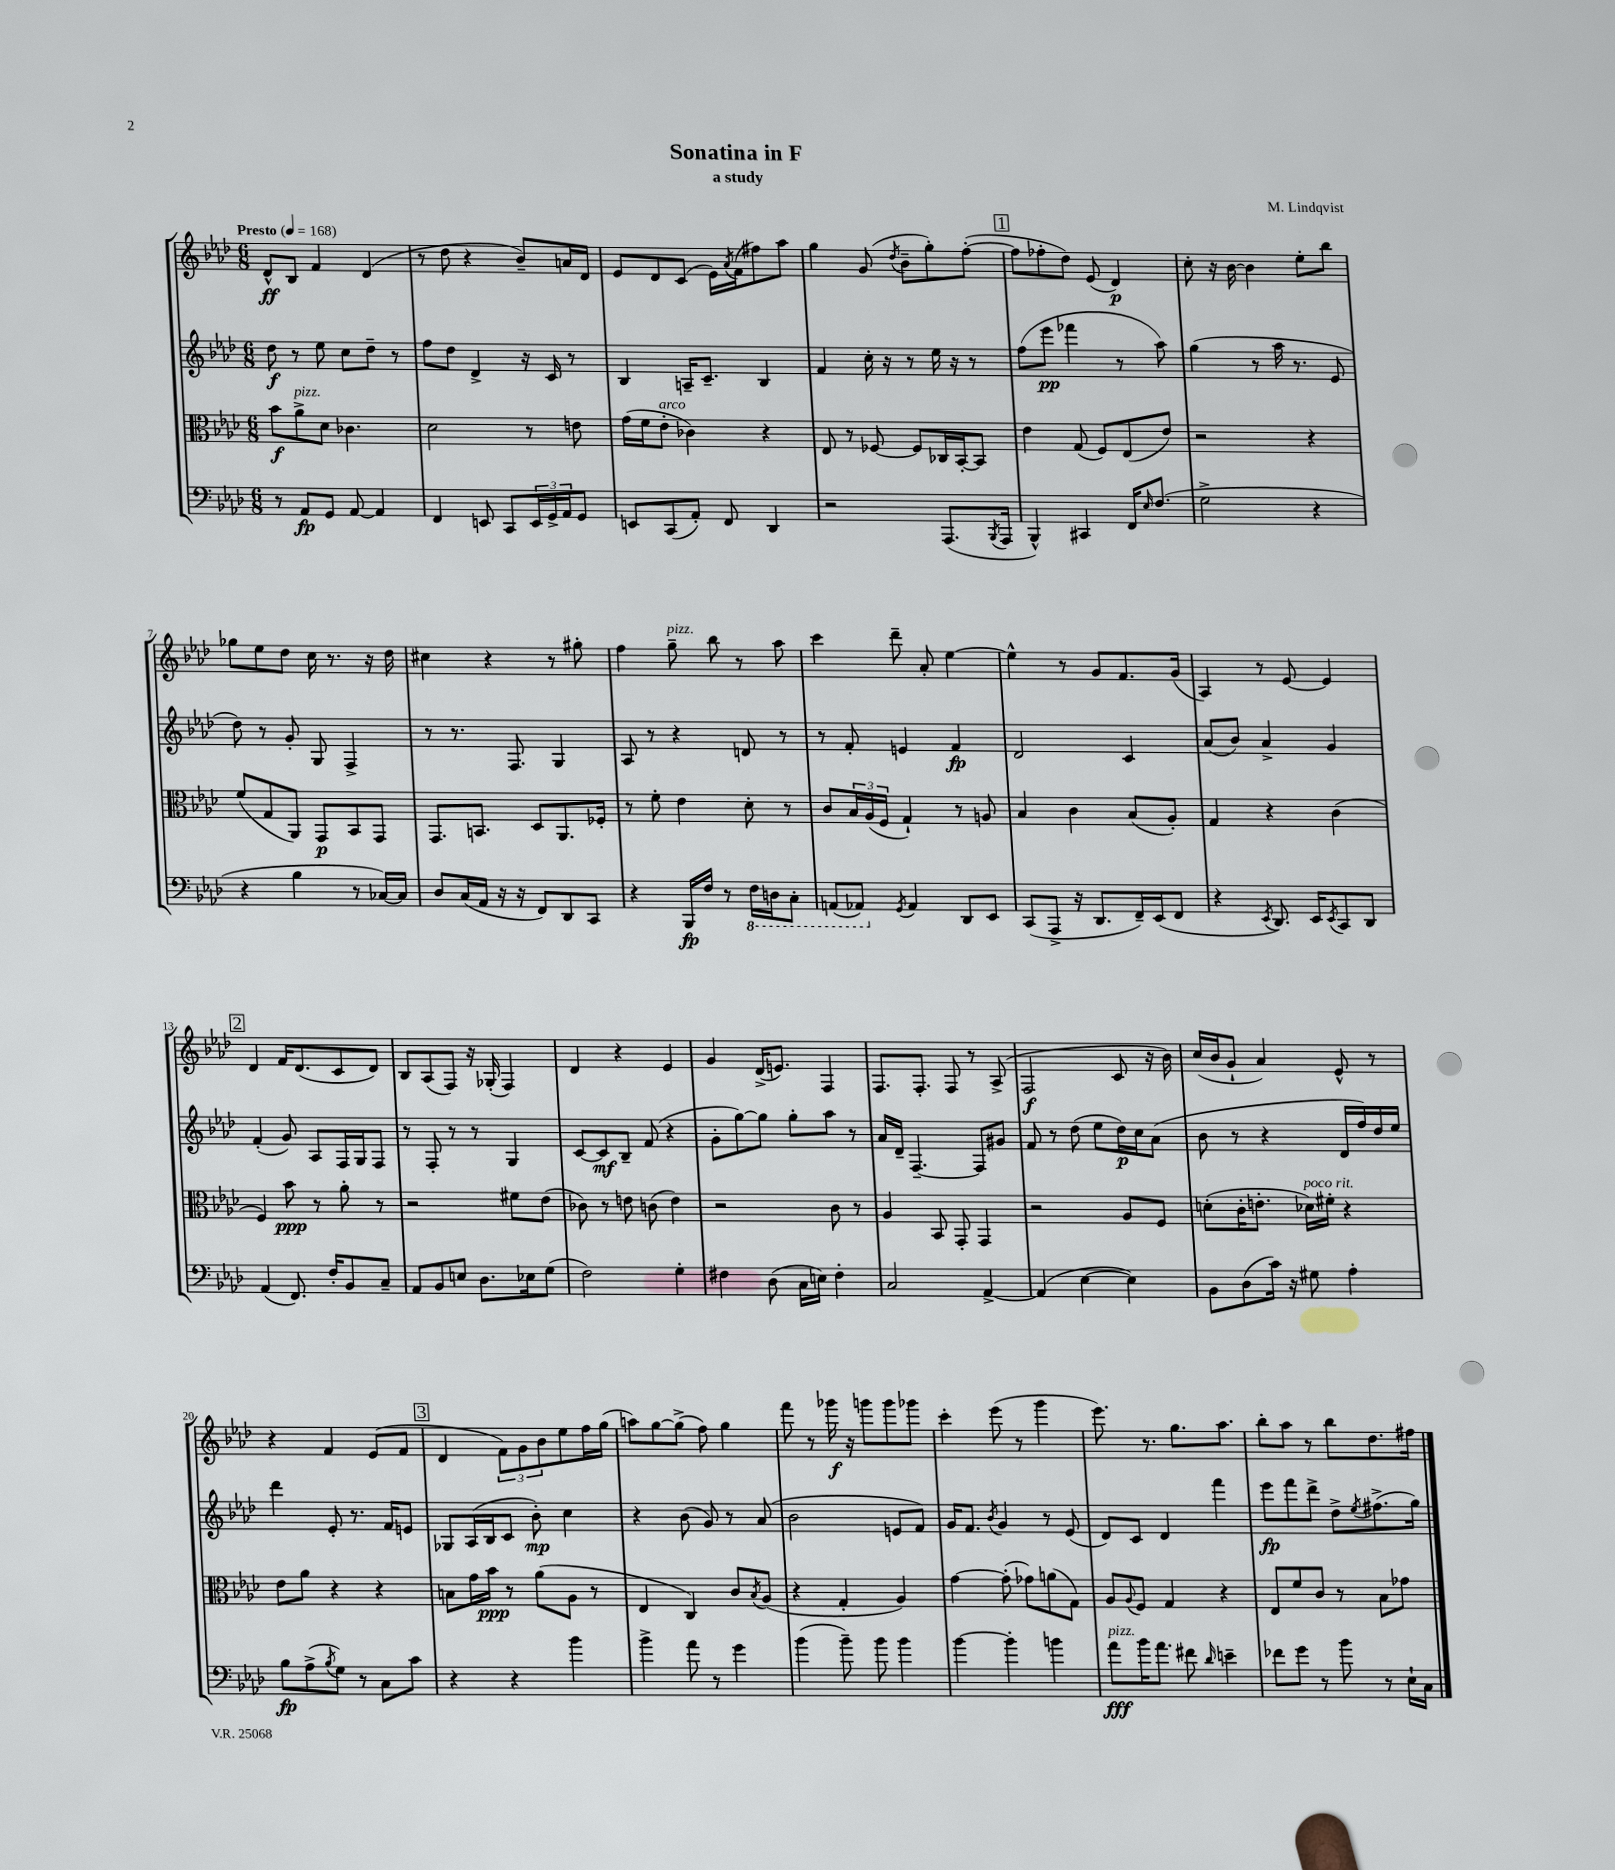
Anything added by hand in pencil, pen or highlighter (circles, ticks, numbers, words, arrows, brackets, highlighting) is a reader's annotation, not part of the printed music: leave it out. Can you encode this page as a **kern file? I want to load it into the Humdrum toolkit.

**kern	**kern	**kern	**kern
*staff4	*staff3	*staff2	*staff1
*clefF4	*clefC3	*clefG2	*clefG2
*k[b-e-a-d-]	*k[b-e-a-d-]	*k[b-e-a-d-]	*k[b-e-a-d-]
*M6/8	*M6/8	*M6/8	*M6/8
*MM168	*MM168	*MM168	*MM168
8r	8b-	8dd-	8d-^^
8AA-	8a-^	8r	8B-
8GG	8d-	8ee-	4f
[8AA-	4.c-	8cc	.
4AA-]	.	8dd-~	(4d-
.	.	8r	.
=	=	=	=
4FF	2d-	8ff	8r
.	.	8dd-	8dd-
8EE	.	4d-^	4r
8CC	.	.	.
24EE	8r	16r	8b-~)
24GG^	.	.	.
.	.	16c	.
24AA-	.	.	.
8GG	8e	8r	16a
.	.	.	16d-
=	=	=	=
8EE	(16g	4B-	8e-
.	16f	.	.
(8CC	8e-'	.	8d-
8AA-')	4c-)	16A~	(8c
.	.	8.c~	.
8FF	.	.	16e-)
.	.	.	8qa-
.	.	.	(16f
4DD-	4r	4B-	8ff#)
.	.	.	8aa-
=	=	=	=
2r	8E-	4f	4gg
.	8r	.	.
.	[8F-	16cc'	(8g
.	.	16r	.
.	.	.	8qdd-
.	8F-]	8r	8b-~
(8.AAA-	16C-	16ee-	8gg')
.	[16BB-'	16r	.
.	8BB-]	8r	([8ff'
8qBBB-	.	.	.
16AAA-	.	.	.
=	=	=	=
4BBB-^^)	4e-	(8ff	8ff]
.	.	8eee-	8ff-'
4CC#	(8G	4fff-	8dd-)
.	8F)	.	(8e-
16FF	(8E-	8r	4d-)
16qqE-	.	.	.
(8.F	.	.	.
.	8e-)	8aa-)	.
=	=	=	=
2G^	2r	(4gg	8cc'
.	.	.	16r
.	.	.	[16b-
.	.	8r	4b-]
.	.	16aa-	.
.	.	8.r	.
4r	4r	.	8ee-'
.	.	8e-	8bb-
=	=	=	=
4r	(8f	8dd-)	8gg-
.	8G	8r	8ee-
4B-	8AA-)	8g'	8dd-
.	8GG	8G	16cc
.	.	.	8.r
8r	8BB-	4F^	.
[16C-)	8GG	.	16r
16C-]	.	.	16dd-
=	=	=	=
8D-	8.GG	8r	4cc#
(16C	.	8.r	.
16AA-	8.BB	.	.
16r	.	.	4r
16r	.	8.F	.
8FF)	8D-	.	.
8DD-	8.AA-	4G	8r
8CC	.	.	8gg#'
.	16F-'	.	.
=	=	=	=
4r	8r	8A-	4ff
.	8f'	8r	.
16BBB-	4e-	4r	8gg~
16F	.	.	.
8r	.	.	8bb-
16FF	8d-'	8d	8r
16DD	.	.	.
8CC'	8r	8r	8aa-
=	=	=	=
(8AAA	8c	8r	4ccc
8AAA-)	24B-	8f'	.
.	(24A-	.	.
.	24F	.	.
8qGG	.	.	.
4AA-	4G`)	4e	8ddd-~
.	.	.	8a-'
8DD-	8r	4f	[4ee-
8EE-	8A	.	.
=	=	=	=
(8CC	4B-	2d-	4ee-^^]
8AAA-^	.	.	.
16r	4c	.	8r
8.DD-	.	.	.
.	.	.	8g
16FF~)	(8B-	4c	8.f
(16EE-	.	.	.
8FF	8A-')	.	.
.	.	.	(16g
=	=	=	=
4r	4G	(8a-	4A-)
.	.	8b-)	.
8qEE-	.	.	.
8.DD-)	4r	4a-^	8r
.	.	.	[8e-
16EE-	.	.	.
8qEE-	.	.	.
8CC	(4c	4g	4e-]
8DD-	.	.	.
=	=	=	=
(4AA-	4F)	(4f'	4d-
8.FF)	8b-	8g)	16f
.	.	.	(8.d-
.	8r	8A-	.
16F'	.	.	.
8BB-	8a-'	16F	8c
.	.	16G	.
8C~	8r	8F	8d-)
=	=	=	=
8AA-	2r	8r	8B-
8BB-	.	8F'	(8A-
8E	.	8r	8F)
8.D-	.	8r	16r
.	.	.	(16G-'
.	8f#	4G	4F)
16E-	.	.	.
(8G	(8e-	.	.
=	=	=	=
2F)	8c-)	[8c	4d-
.	8r	8c]	.
.	8e	8B-~	4r
.	(8c	(8f	.
4G'	4e)	4r	4e-
=	=	=	=
4F#	2r	8g'	4g
.	.	[8gg)	.
(8D-	.	8gg]	(16d-^
.	.	.	8.e)
16C	.	8gg'	.
16E)	.	.	.
4F#'	8c	8aa-	4F
.	8r	8r	.
=	=	=	=
2C	4A-	16a-	8.F
.	.	16d-~	.
.	.	[4.F~	.
.	.	.	8.F'
.	8BB-	.	.
.	8GG'	.	8F
[4AA-^	4GG	8F]	8r
.	.	8g#	(8A-^
=	=	=	=
(4AA-]	2r	8f	2F
.	.	8r	.
[4E-	.	(8dd-	.
.	.	8ee-	.
4E-])	8A-	16dd-)	8c
.	.	16cc	.
.	8F	(8a-	16r
.	.	.	16b-)
=	=	=	=
8BB-	(8d'	8b-	(16cc
.	.	.	16b-
(8D-	16c'	8r	8g`
.	8.e'	.	.
16c)	.	4r	4a-)
16r	.	.	.
8G#	16d-)	.	.
.	16f#'	.	.
4A-'	4r	16d-	8e-^^
.	.	16ff)	.
.	.	16dd-	8r
.	.	16ee-	.
=	=	=	=
8B-	8e-	4ddd-	4r
(8A-^	8a-	.	.
8qB-	.	.	.
8G)	4r	8e-'	4f
8r	.	8.r	.
8C	4r	.	(8e-
.	.	16f	.
8c	.	8e	8f
=	=	=	=
4r	8B	8G-	4d-
.	16g	(16A-	.
.	16b-	16B-	.
4r	8r	8c	12f)
.	.	.	12g
.	(8a-	8b-')	.
.	.	.	12b-
4b-	8A-	4cc	8ee-
.	8r	.	16ff
.	.	.	(16gg
=	=	=	=
4b-^	4E-	4r	8aa)
.	.	.	[8gg
8a-	4C)	(8b-	(8gg^]
8r	.	8g)	8ff)
4g	8c	8r	4gg
.	8qB-	.	.
.	(8A-	(8a-	.
=	=	=	=
(4b-	4r	2b-	8fff
.	.	.	8r
8b-~)	4G'	.	16ggg-
.	.	.	16r
8b-	.	.	8ggg
4b-	4A-)	8e	8ggg
.	.	8f)	8ggg-
=	=	=	=
[4b-	[4g	16g	4ccc'
.	.	8.f	.
.	.	8qb-	.
4b-']	(8g']	4g	(8eee-
.	8g-)	.	8r
4b	(8a	8r	4ggg
.	8G)	(8e-	.
=	=	=	=
8a-	8A-	8d-)	8.eee-)
.	8qqA-	.	.
16b-	8F	8c	.
8.a-	.	.	8.r
.	4G	4d-	.
8f#	.	.	8.gg
16qqd-	.	.	.
4e~	4r	4fff	.
.	.	.	8.aa-
=	=	=	=
8f-	8E-	8eee-	8bb-'
8g	8f	8fff	8aa-
8r	8c	8ddd-^	8r
8b-	8r	8dd-^	8bb-
.	.	8qee-	.
8r	8B-	(8.ff#^	8.dd-
16E-`	8g-	.	.
16C	.	16gg)	16ff#
==	==	==	==
*-	*-	*-	*-
